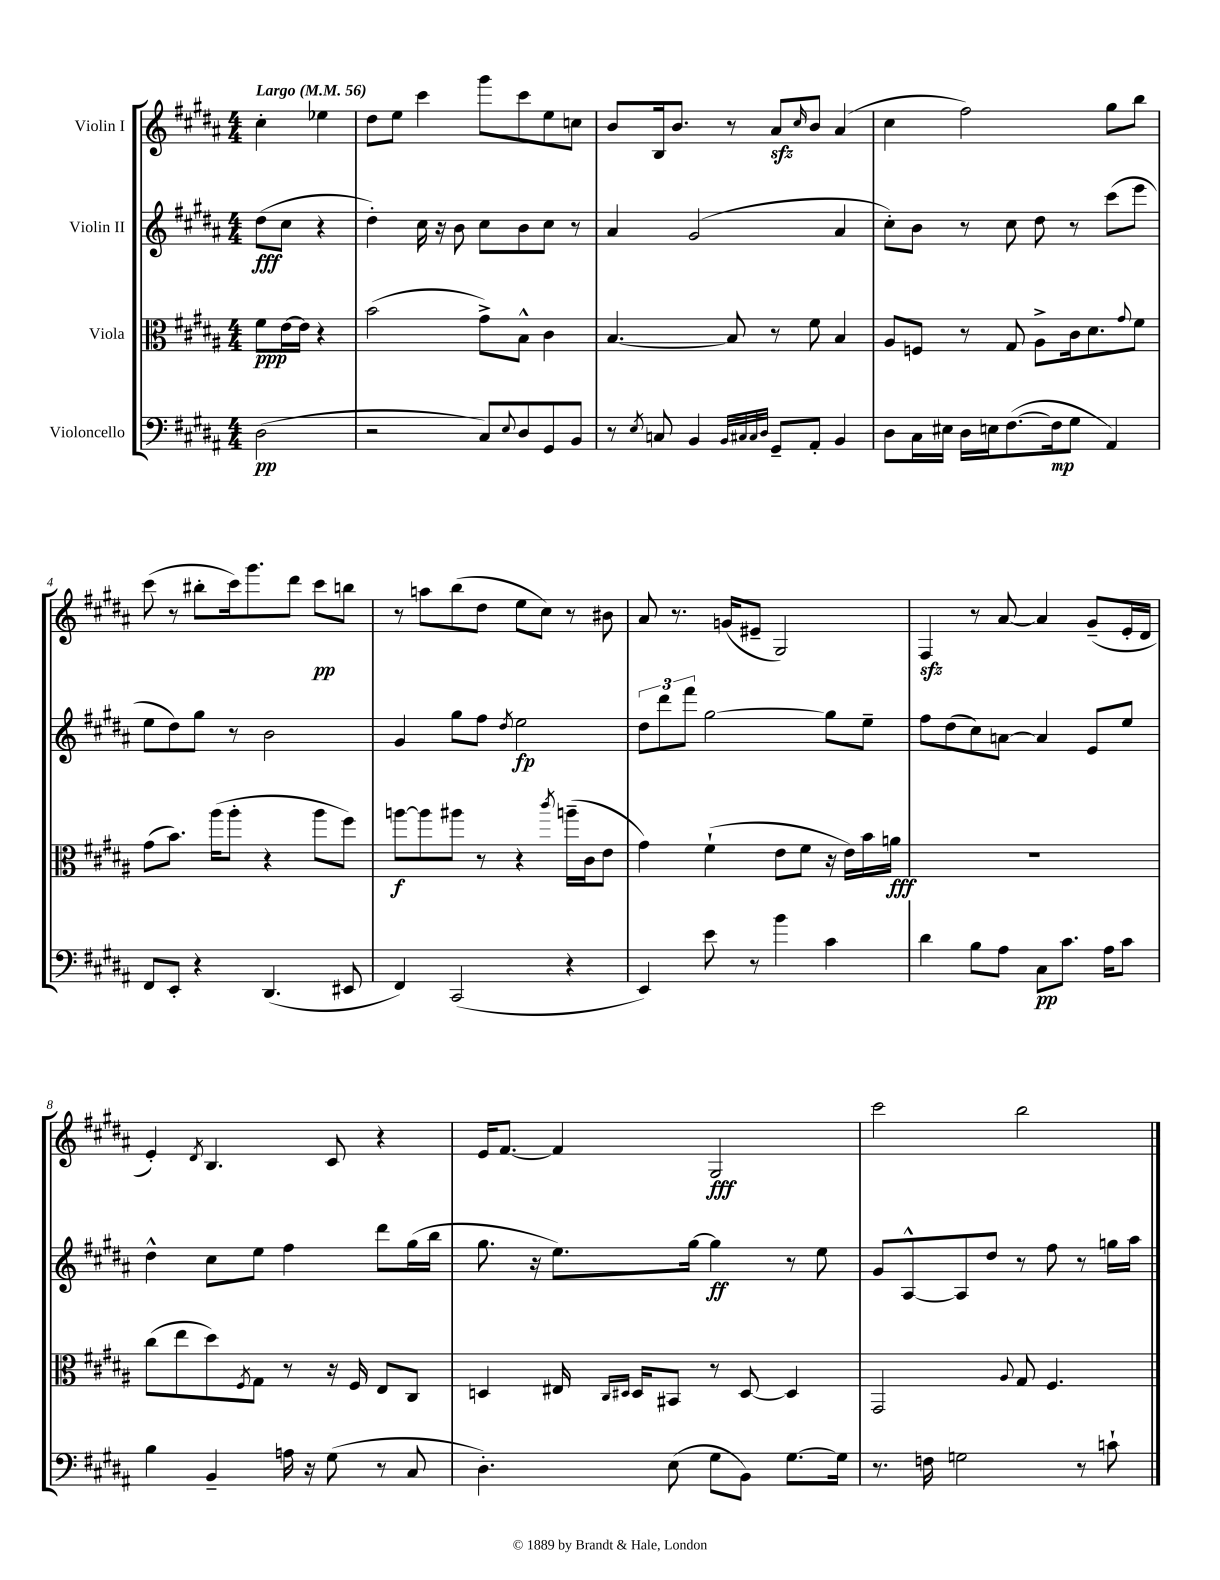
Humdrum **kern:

**kern	**kern	**kern	**kern
*staff4	*staff3	*staff2	*staff1
*clefF4	*clefC3	*clefG2	*clefG2
*k[f#c#g#d#a#]	*k[f#c#g#d#a#]	*k[f#c#g#d#a#]	*k[f#c#g#d#a#]
*M4/4	*M4/4	*M4/4	*M4/4
*MM56	*MM56	*MM56	*MM56
(2D#	8f#	(8dd#	4cc#'
.	[16e	8cc#	.
.	16e]	.	.
.	4r	4r	4ee-
=	=	=	=
2r	(2b	4dd#')	8dd#
.	.	.	8ee
.	.	16cc#	4ccc#
.	.	16r	.
.	.	8b	.
8C#)	8g#^)	8cc#	8ggg#
8qqE	.	.	.
8D#	8B^^	8b	8ccc#
8GG#	4c#	8cc#	8ee
8BB	.	8r	8cc
=	=	=	=
8r	[4.B	4a#	8b
8qE	.	.	.
8C	.	.	16B
.	.	.	8.b
4BB	.	(2g#	.
.	8B]	.	8r
32qqBB	.	.	.
32qqC#	.	.	.
32qqC#	.	.	.
32qqD#	.	.	.
8GG#~	8r	.	8a#
.	.	.	16qqcc#
8AA#'	8f#	.	8b
4BB	4B	4a#	(4a#
=	=	=	=
8D#	8A#	8cc#')	4cc#
16C#	8F	8b	.
16E#	.	.	.
16D#	8r	8r	2ff#)
16E	.	.	.
([8.F#	8G#	8cc#	.
.	8A#^	8dd#	.
16F#]	.	.	.
8G#	16c#	8r	.
.	8.d#	.	.
4AA#)	.	(8ccc#	8gg#
.	8qqg#	.	.
.	8f#	8eee	8bb
=	=	=	=
8FF#	(8g#	8ee	(8ccc#
8EE'	8.b)	8dd#)	8r
4r	.	8gg#	8bb#'
.	(16aa#	.	.
.	8aa#'	8r	16ccc#)
.	.	.	8.ggg#
(4.DD#	4r	2b	.
.	.	.	8ddd#
.	8aa#	.	8ccc#
8EE#	8ff#)	.	8bb
=	=	=	=
4FF#)	[8aa	4g#	8r
.	8aa]	.	8aa
(2CC#	8aa#	8gg#	(8bb
.	8r	8ff#	8dd#
.	.	8qdd#	.
.	4r	2ee	8ee
.	.	.	8cc#)
.	8qccc#	.	.
4r	(16aa~	.	8r
.	16c#	.	.
.	8e	.	8b#
=	=	=	=
4EE)	4g#)	12dd#	8a#
.	.	12ddd#	.
.	.	.	8.r
.	.	12fff#	.
8e	(4f#`	[2gg#	.
.	.	.	(16g
8r	.	.	8e#~
4b	8e	.	2G#)
.	8f#	.	.
4c#	16r	8gg#]	.
.	16e)	.	.
.	16b	8ee~	.
.	16a	.	.
=	=	=	=
4d#	1r	8ff#	4F#
.	.	(8dd#	.
8B	.	8cc#)	8r
8A#	.	[8a	[8a#
8C#	.	4a]	4a#]
8.c#	.	.	.
.	.	8e	(8g#~
16A#	.	.	.
8c#	.	8ee	16e'
.	.	.	16d#
=	=	=	=
4B	(8cc#	4dd#^^	4e')
.	8ee	.	.
.	.	.	8qd#
4BB~	8dd#)	8cc#	4.B
.	8qF#	.	.
.	8G#	8ee	.
16A	8r	4ff#	.
16r	.	.	.
(8G#	16r	.	8c#
.	16F#	.	.
8r	8E	8ddd#	4r
8C#	8C#	(16gg#	.
.	.	16bb	.
=	=	=	=
4.D#')	4D	8.gg#	16e
.	.	.	[8.f#
.	.	16r	.
.	16E#	8.ee)	4f#]
.	16qqC#	.	.
.	16qqD#	.	.
.	16D#	.	.
(8E	8BB#	.	.
.	.	[16gg#	.
8G#	8r	4gg#]	2G#
8BB)	[8D#	.	.
[8.G#	4D#]	8r	.
.	.	8ee	.
16G#]	.	.	.
=	=	=	=
8.r	2GG#	8g#	2ccc#
.	.	[8A#^^	.
16F	.	.	.
2G	.	8A#]	.
.	.	8dd#	.
.	8qqA#	.	.
.	8G#	8r	2bb
.	4.F#	8ff#	.
8r	.	8r	.
8c`	.	16gg	.
.	.	16aa#	.
==	==	==	==
*-	*-	*-	*-
